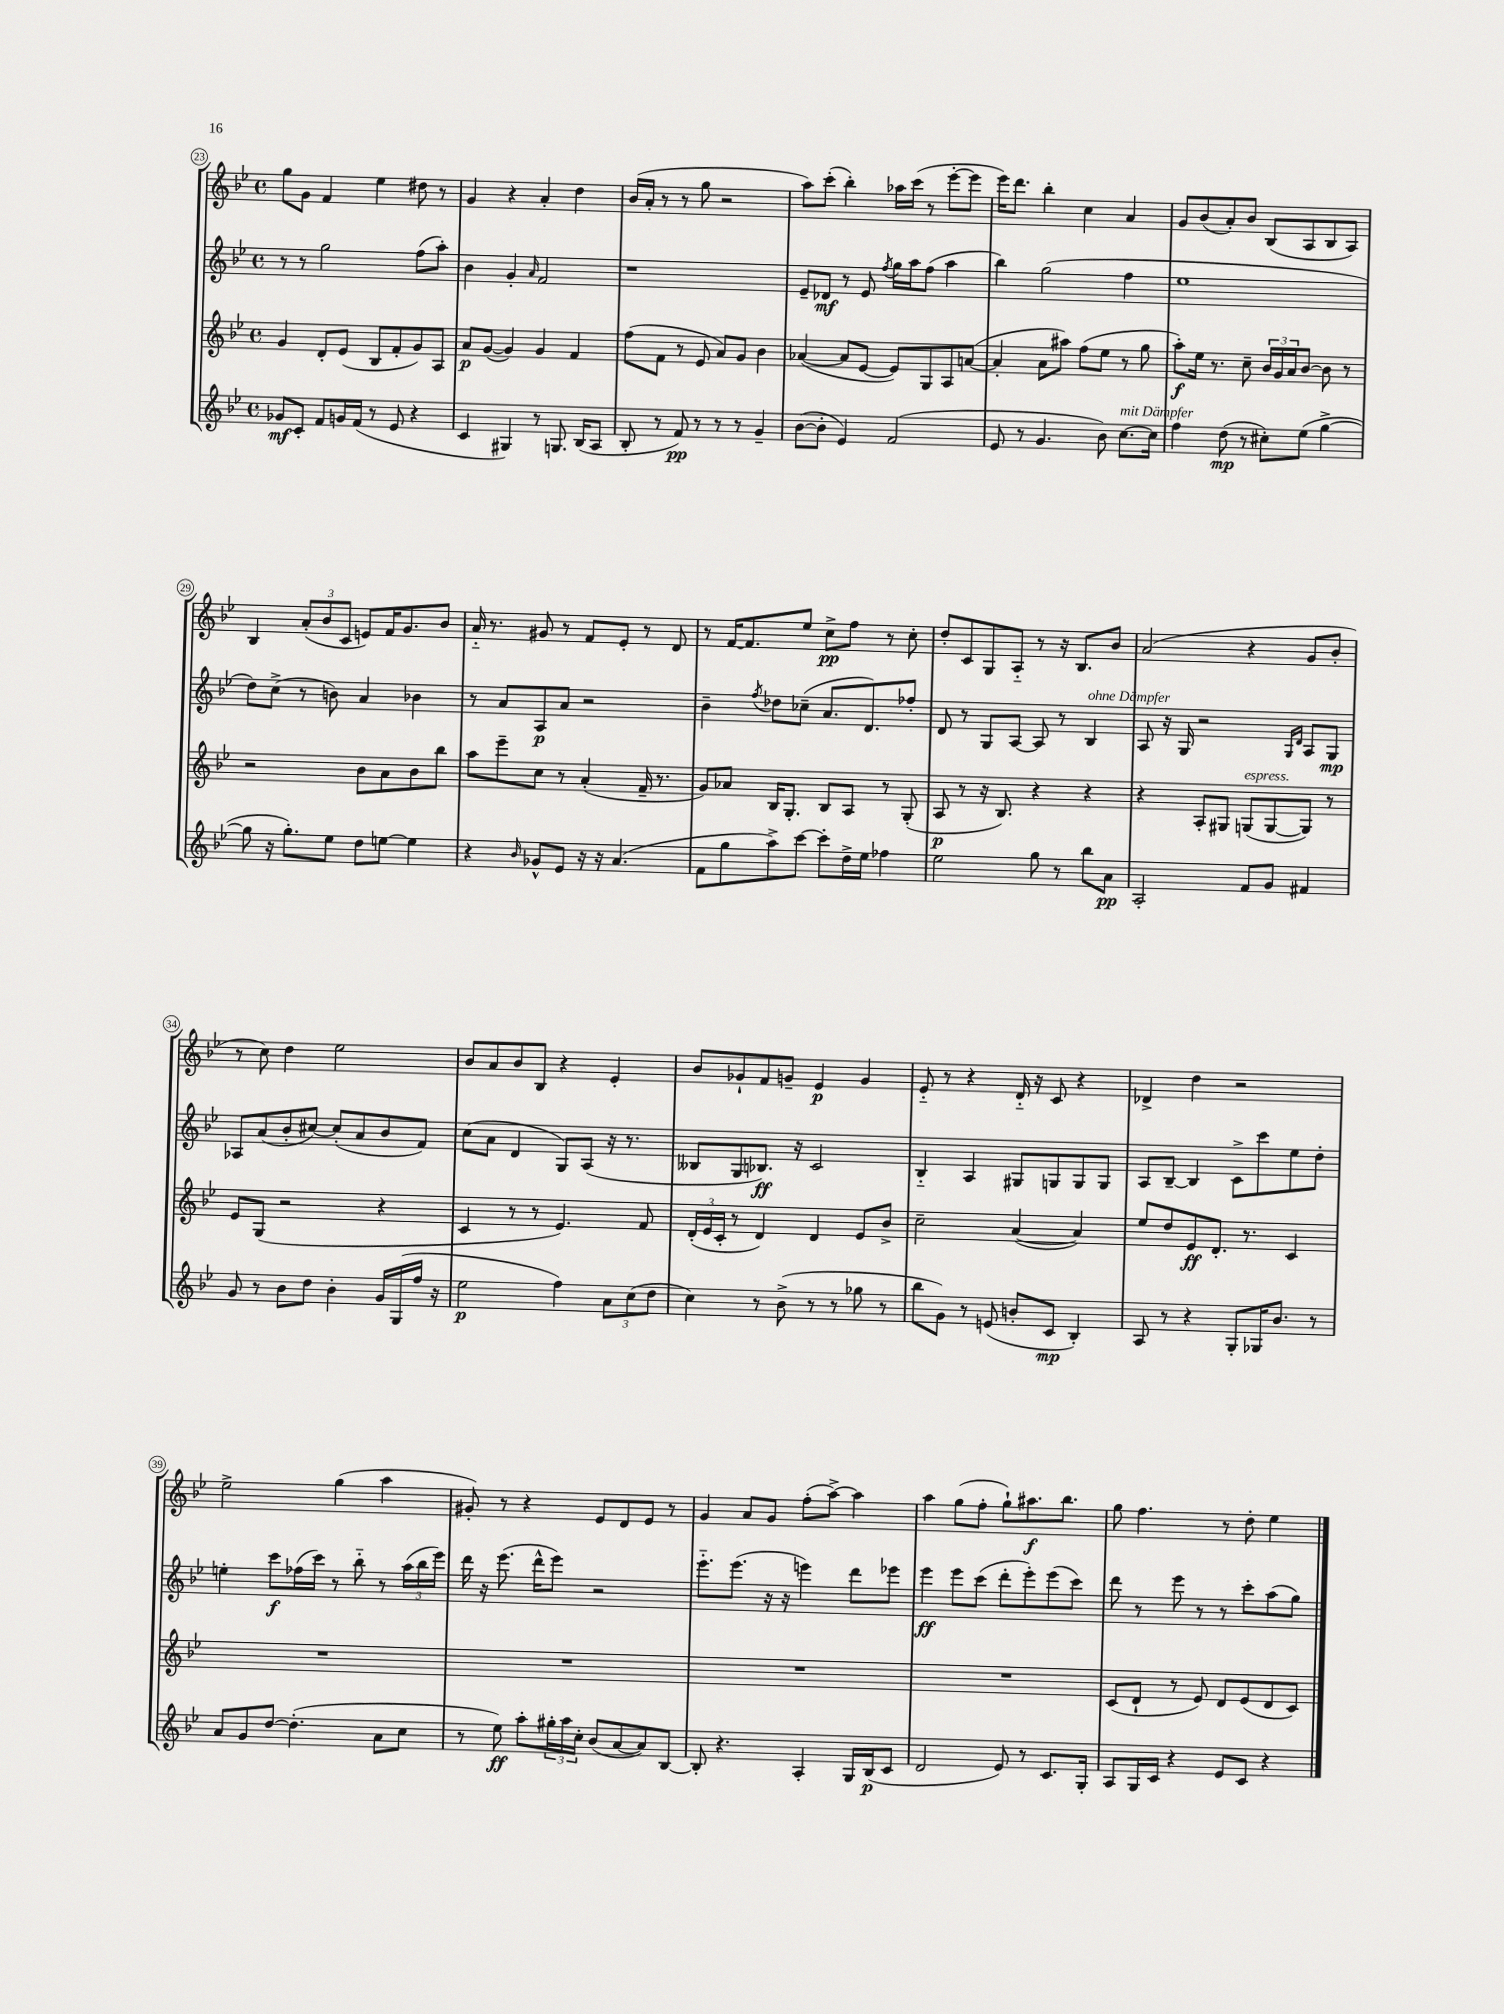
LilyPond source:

<<
\new StaffGroup <<
\new Staff = "s0" {
    \clef treble \key bes \major \defaultTimeSignature \time 4/4
    g''8 g'8 f'4 ees''4 dis''8 r8 |
    g'4 r4 a'4-. d''4 |
    bes'16( a'16-. r8 r8 g''8 r2 |
    a''8) c'''8-.( bes''4-.) aes''16 c'''16( r8 ees'''8~-. ees'''8 |
    ees'''16) d'''8. bes''4-. c''4 a'4 |
    g'8 bes'8( a'8-.) bes'8 bes8( a8 bes8 a8) |
    bes4 \tuplet 3/2 { a'8-.( bes'8 c'8 } e'8) f'16 g'8. bes'8 |
    a'16-_ r8. gis'8 r8 f'8 ees'8-. r8 d'8 |
    r8 f'16~ f'8. ees''8 c''8->\pp f''8 r8 c''8-. |
    d''8-. c'8 g8 a8-_ r8 r16 bes8. bes'8 |
    a'2( r4 g'8 bes'8-. |
    r8 c''8) d''4 ees''2 |
    bes'8 a'8 bes'8 bes8 r4 ees'4-. |
    bes'8 ges'8-! f'8 g'8-- ees'4\p g'4 |
    ees'8-_ r8 r4 d'16-_ r16 c'8 r4 |
    des'4-> d''4 r2 |
    ees''2-> g''4( a''4 |
    gis'8-.) r8 r4 ees'8 d'8 ees'8 r8 |
    g'4 a'8 g'8 f''8-.( a''8~->) a''4 |
    a''4 g''8( f''8-. g''8-!) ais''8.\f bes''8. |
    g''8 f''4. r8 d''8-. ees''4 \bar "|." |
}
\new Staff = "s1" {
    \clef treble \key bes \major \defaultTimeSignature \time 4/4
    r8 r8 g''2 f''8( a''8-.) |
    bes'4 g'4-. \grace { a'16 } f'2 |
    r1 |
    ees'8-- des'8\mf r8 ees'8 \acciaccatura { f''8 } g''16 a''16 f''8( a''4 |
    bes''4) g''2( f''4 |
    ees''1 |
    d''8) c''8->( r8 b'8) a'4 bes'4 |
    r8 a'8 a8\p a'8 r2 |
    bes'4-- \acciaccatura { f''8 } des''8 ces''8--( a'8. d'8.) fes''8-. |
    d'8 r8 g8 a8~ a8 r8 bes4^\markup { \italic "ohne Dämpfer" } |
    a8 r16 g16 r2 \grace { g16 d'16 } a8 g8\mp |
    aes8 a'8( bes'8-. cis''8~) cis''8-.( a'8 bes'8 f'8) |
    c''8( a'8 d'4 g8) a8( r16 r8. |
    beses8 g8 bes8.\ff) r16 c'2 |
    bes4-_ a4 gis8 g8 g8 g8 |
    a8 bes8~-- bes4 c'8-> c'''8 ees''8 d''8-. |
    e''4-. c'''8\f fes''16( c'''16) r8 bes''8-_ r8 \tuplet 3/2 { a''16( bes''16 ees'''16) } |
    d'''16 r16 ees'''8.( d'''16-^ ees'''8) r2 |
    ees'''8.-_ ees'''8.( r16 r16 e'''4) d'''8 ees'''8 |
    ees'''4\ff ees'''8 c'''8( d'''8-. ees'''8-.) ees'''8( c'''8) |
    d'''8 r8 ees'''8 r8 r8 c'''8-. a''8( g''8) \bar "|." |
}
\new Staff = "s2" {
    \clef treble \key bes \major \defaultTimeSignature \time 4/4
    g'4 d'8-. ees'8( bes8 f'8-. g'8) a8 |
    a'8\p g'8~( g'4) g'4 f'4 |
    f''8( f'8 r8 ees'8 a'8) g'8 bes'4 |
    aes'4~( aes'8 ees'8~ ees'8) g8 a8 a'8~( |
    a'4-. a'8 ais''8) f''8( ees''8 r8 g''8 |
    a''8-.\f) ees''16 r8. c''8-- \tuplet 3/2 { bes'16 g'16 a'16 } bes'8~ bes'8 r8 |
    r2 bes'8 a'8 bes'8 bes''8 |
    a''8 ees'''8-- c''8 r8 a'4-.( f'16-- r8. |
    g'8) aes'8 bes16 g8.-. bes8 a8 r8 g8-.( |
    a8\p r8 r16 bes8.) r4 r4 |
    r4 a8-. gis8 g8^\markup { \italic "espress." }( g8~ g8) r8 |
    ees'8 g8( r2 r4 |
    c'4 r8 r8 ees'4.) f'8 |
    \tuplet 3/2 { d'16-.( ees'16 c'16-. } r8 d'4) d'4 ees'8 bes'8-> |
    c''2-- a'4~( a'4) |
    ees''8 d''8 ees'8\ff d'8.-. r8. c'4 |
    R1 |
    R1 |
    R1 |
    R1 |
    c'8( d'8-! r8 ees'8) d'8 ees'8( d'8 c'8) \bar "|." |
}
\new Staff = "s3" {
    \clef treble \key bes \major \defaultTimeSignature \time 4/4
    ges'8\mf c'8-. f'8 g'16 f'16( r8 ees'8 r4 |
    c'4 gis4) r8 g8. bes16( a8 |
    bes8-. r8 f'8\pp) r8 r8 r8 g'4-- |
    bes'8~( bes'8-. ees'4) f'2( |
    ees'8 r8 g'4. bes'8) c''8.~^\markup { \italic "mit Dämpfer" } c''16 |
    f''4 d''8\mp( r8 cis''8-.) ees''8( g''4~-> |
    g''8 r16 g''8.-.) ees''8 d''8 e''8~ e''4 |
    r4 \grace { bes'16 } ges'8-^ ees'8 r16 r16 a'4.( |
    f'8 g''8 a''8->) c'''8~ c'''8-. d''16-> ees''16 fes''4 |
    ees''2 g''8 r8 bes''8 a'8\pp |
    a2-. f'8 g'8 fis'4 |
    g'8 r8 bes'8 d''8 bes'4-. g'16 g16( f''16 r16 |
    ees''2\p f''4) \tuplet 3/2 { a'8 c''8( d''8 } |
    c''4) r8 bes'8->( r8 r8 ges''8 r8 |
    bes''8 g'8) r8 e'8( b'8-. c'8\mp bes4-.) |
    a8 r8 r4 g8-. ges16 bes'8. r8 |
    a'8 g'8 d''8~ d''4.-.( a'8 c''8 |
    r8 ees''8\ff) a''8-. \tuplet 3/2 { gis''16-. a''16 c''16-. } bes'8( a'8~ a'8) bes8~ |
    bes8-. r4. a4-. g16 bes16\p( c'8 |
    d'2 ees'8) r8 c'8. g16-. |
    a8 g16 c'16 r4 ees'8 c'8 r4 \bar "|." |
}
>>
>>
\layout { \context { \Score currentBarNumber = #23 \override BarNumber.stencil = #(make-stencil-circler 0.1 0.3 ly:text-interface::print) } }
